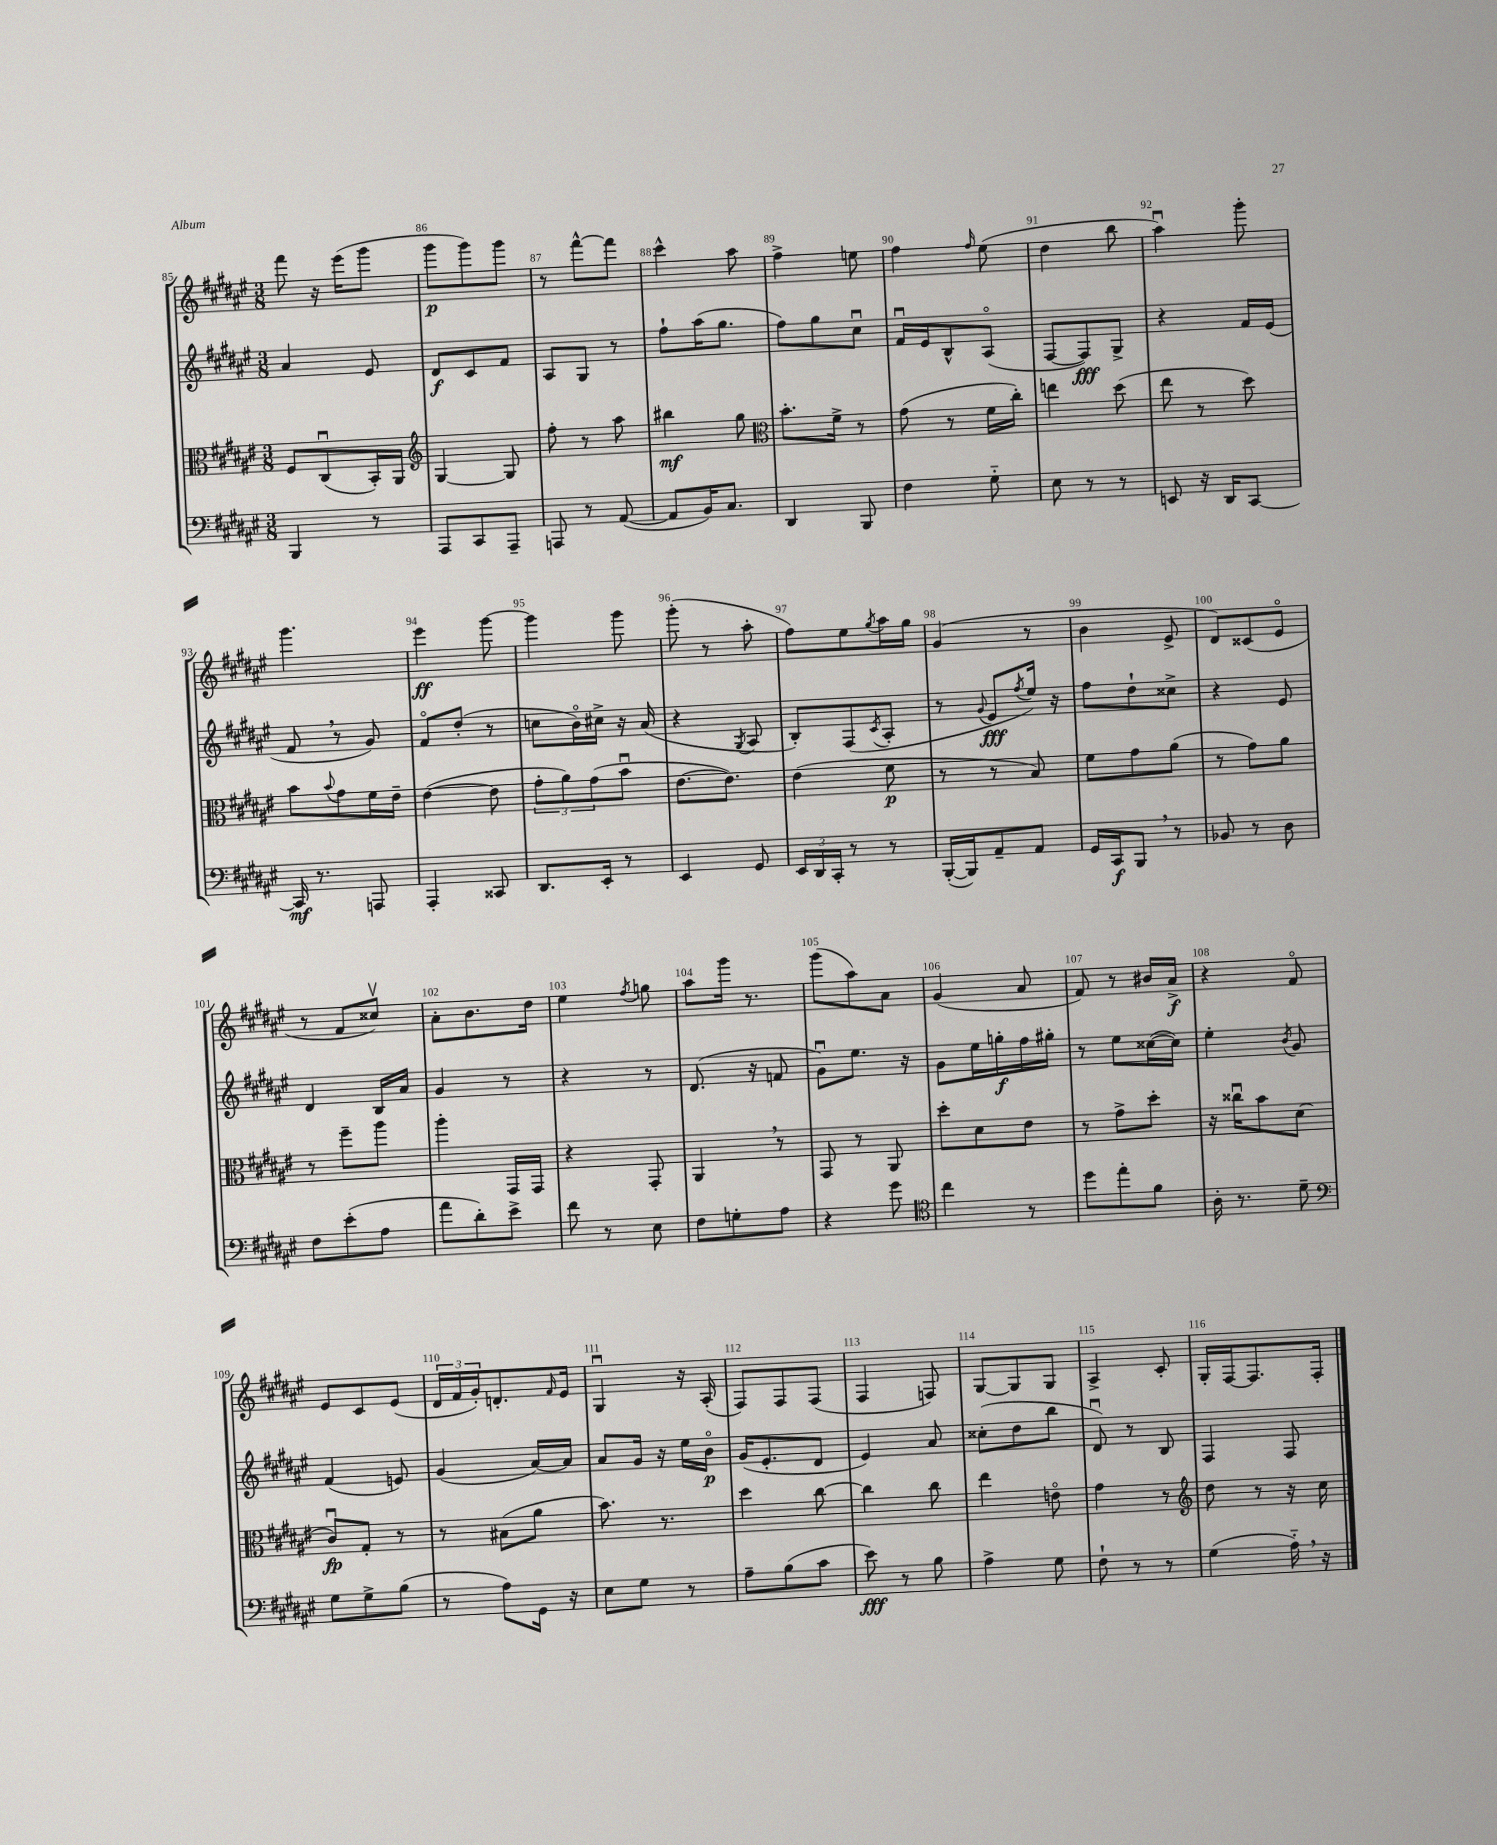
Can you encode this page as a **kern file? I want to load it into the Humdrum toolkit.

**kern	**kern	**kern	**kern
*staff4	*staff3	*staff2	*staff1
*clefF4	*clefC3	*clefG2	*clefG2
*k[f#c#g#d#a#e#]	*k[f#c#g#d#a#e#]	*k[f#c#g#d#a#e#]	*k[f#c#g#d#a#e#]
*M3/8	*M3/8	*M3/8	*M3/8
4BBB	8F#	4a#	8fff#
.	(8C#u	.	16r
.	.	.	(16eee#
8r	16BB')	8e#	8ggg#
.	16AA#	.	.
=	=	=	=
*	*clefG2	*	*
8AAA#	[4G#	8d#	8ggg#
8CC#	.	8c#	8ggg#)
8AAA#~	8G#]	8f#	8ggg#
=	=	=	=
8AAA	8ff#'	8A#	8r
8r	8r	8G#	[8fff#^^
([8AA#	8aa#	8r	8fff#]
=	=	=	=
8AA#]	4bb#	8ff#`	4ccc#^^
16BB)	.	(16aa#	.
8.C#	.	8.gg#	.
.	8gg#	.	8aa#
=	=	=	=
*	*clefC3	*	*
4DD#	8.b'	8ff#)	4ff#^
.	.	8gg#	.
.	16f#^	.	.
8BBB	8r	8cc#u	8ee
=	=	=	=
4F#	(8g#	16f#u	4ff#
.	.	16e#	.
.	8r	8B^^	.
.	.	.	16qqff#
8G#'~	16f#	(8A#o	(8ee#
.	16cc#')	.	.
=	=	=	=
8E#	4ee	[8F#	4dd#
8r	.	8F#])	.
8r	(8dd#	8G#^	8bb
=	=	=	=
8EE	8ee#	4r	4aa#u)
16r	8r	.	.
16DD#	.	.	.
[8CC#	8dd#)	16f#	8ggg#'
.	.	(16e#	.
=	=	=	=
16CC#]	8b	8f#	4.ggg#
8.r	.	.	.
.	8qqb	.	.
.	8g#	8r	.
8AAA	16f#	8g#)	.
.	16e#~	.	.
=	=	=	=
4AAA#'	([4e#	8f#o	4eee#
.	.	(8dd#'	.
8CC##	8e#]	8r	[8ggg#
=	=	=	=
8.DD#	12g#'	8cc	4ggg#]
.	12a#)	.	.
.	.	16bo)	.
.	(12g#	.	.
16EE#'	.	16cc#^	.
8r	8bu	16r	8ggg#
.	.	(16a#	.
=	=	=	=
4EE#	[8.e#	4r	(8ggg#'
.	.	.	8r
.	8.e#])	.	.
.	.	8qG#	.
8GG#	.	8A#	8aa#'
=	=	=	=
24EE#	(4e#	8B')	8ff#)
24DD#	.	.	.
24CC#'	.	.	.
8r	.	(8F#	8ee#
.	.	8qc#	8qgg#
8r	8f#	8A#'	16aa#
.	.	.	16gg#
=	=	=	=
([16BBB'	8r	8r	(4g#
16BBB])	.	.	.
.	.	8qqg#	.
8AA#~	8r	8e#	.
.	.	8qff#	.
8AA#	8B)	16ee#)	8r
.	.	16r	.
=	=	=	=
16GG#	8f#	8ff#	4b
16CC#	.	.	.
8BBB	8g#	8dd#`	.
8r	(8a#	8cc##^	8e#^
=	=	=	=
8BB-	8r	4r	8d#)
8r	8g#)	.	(8c##
8D#	8a#	8e#	8e#o
=	=	=	=
8F#	8r	4d#	8r
(8e#'	8ff#~	.	8f#
8A#	8aa#	16B	8cc##v)
.	.	16a#	.
=	=	=	=
8a#	4aa#'	4g#	8a#'
8d#')	.	.	8.b
8e#^	16GG#	8r	.
.	16GG#	.	16dd#
=	=	=	=
8f#	4r	4r	4ee#
8r	.	.	.
.	.	.	8qff#
8E#	8GG#'	8r	8gg
=	=	=	=
8F#	4AA#	(8.d#	8aa#
8G'	.	.	16ggg#
.	.	16r	8.r
8A#	8r	8f	.
=	=	=	=
4r	8GG#	8g#u)	(8ggg#
.	8r	8.ee#	8aa#)
8g#	8AA#	.	8a#
.	.	16r	.
=	=	=	=
*clefC4	*	*	*
4cc#	8dd#'	8g#	(4g#
.	8d#	16ee#	.
.	.	16gg'	.
8r	8e#	16ff#	8a#
.	.	16gg#'	.
=	=	=	=
8dd#	8r	8r	8f#)
8ee#'	8g#^	8ee#	8r
8f#	8dd#'	([16cc##	16b#
.	.	16cc##])	16a#^
=	=	=	=
16A#'	16r	4ee#'	4r
8.r	16cc##u	.	.
.	8b	.	.
.	.	8qb	.
8d#~	(8d#	8g#	8f#o
=	=	=	=
*clefF4	*	*	*
8G#	8c#u)	(4f#	8e#
8G#^	8G#'	.	8c#
(8B	8r	8e)	(8e#
=	=	=	=
8r	8r	(4g#	24d#
.	.	.	24f#
.	.	.	24g#')
8A#)	(8B#	.	8.d'
16GG#	8a#	[16a#)	.
.	.	.	16qqf#
16r	.	16a#]	16e#
=	=	=	=
8E#	8.b)	8a#	4G#u
8G#	.	16g#	.
.	8.r	16r	.
8r	.	16ee#	16r
.	.	16bo	(16A#'
=	=	=	=
8A#~	4dd#	(16g#	8F#)
.	.	8.e#'	.
(8B	.	.	8F#
8c#	[8cc#	8d#	(8F#
=	=	=	=
8e#)	4cc#]	4e#)	4F#
8r	.	.	.
8B	8cc#	8a#	8F)
=	=	=	=
4A#^	4ee#	(8cc##'	[8G#
.	.	8dd#	8G#]
8G#	8eo	8bb	8G#
=	=	=	=
8F#`	4g#	8d#u)	4A#^
8r	.	8r	.
8r	8r	8B	8c#'
=	=	=	=
*	*clefG2	*	*
(4G#	8dd#	4F#	16G#'
.	.	.	[16F#
.	8r	.	8.F#]
16A#'~)	16r	8F#	.
16r	16cc#	.	16F#'
==	==	==	==
*-	*-	*-	*-
